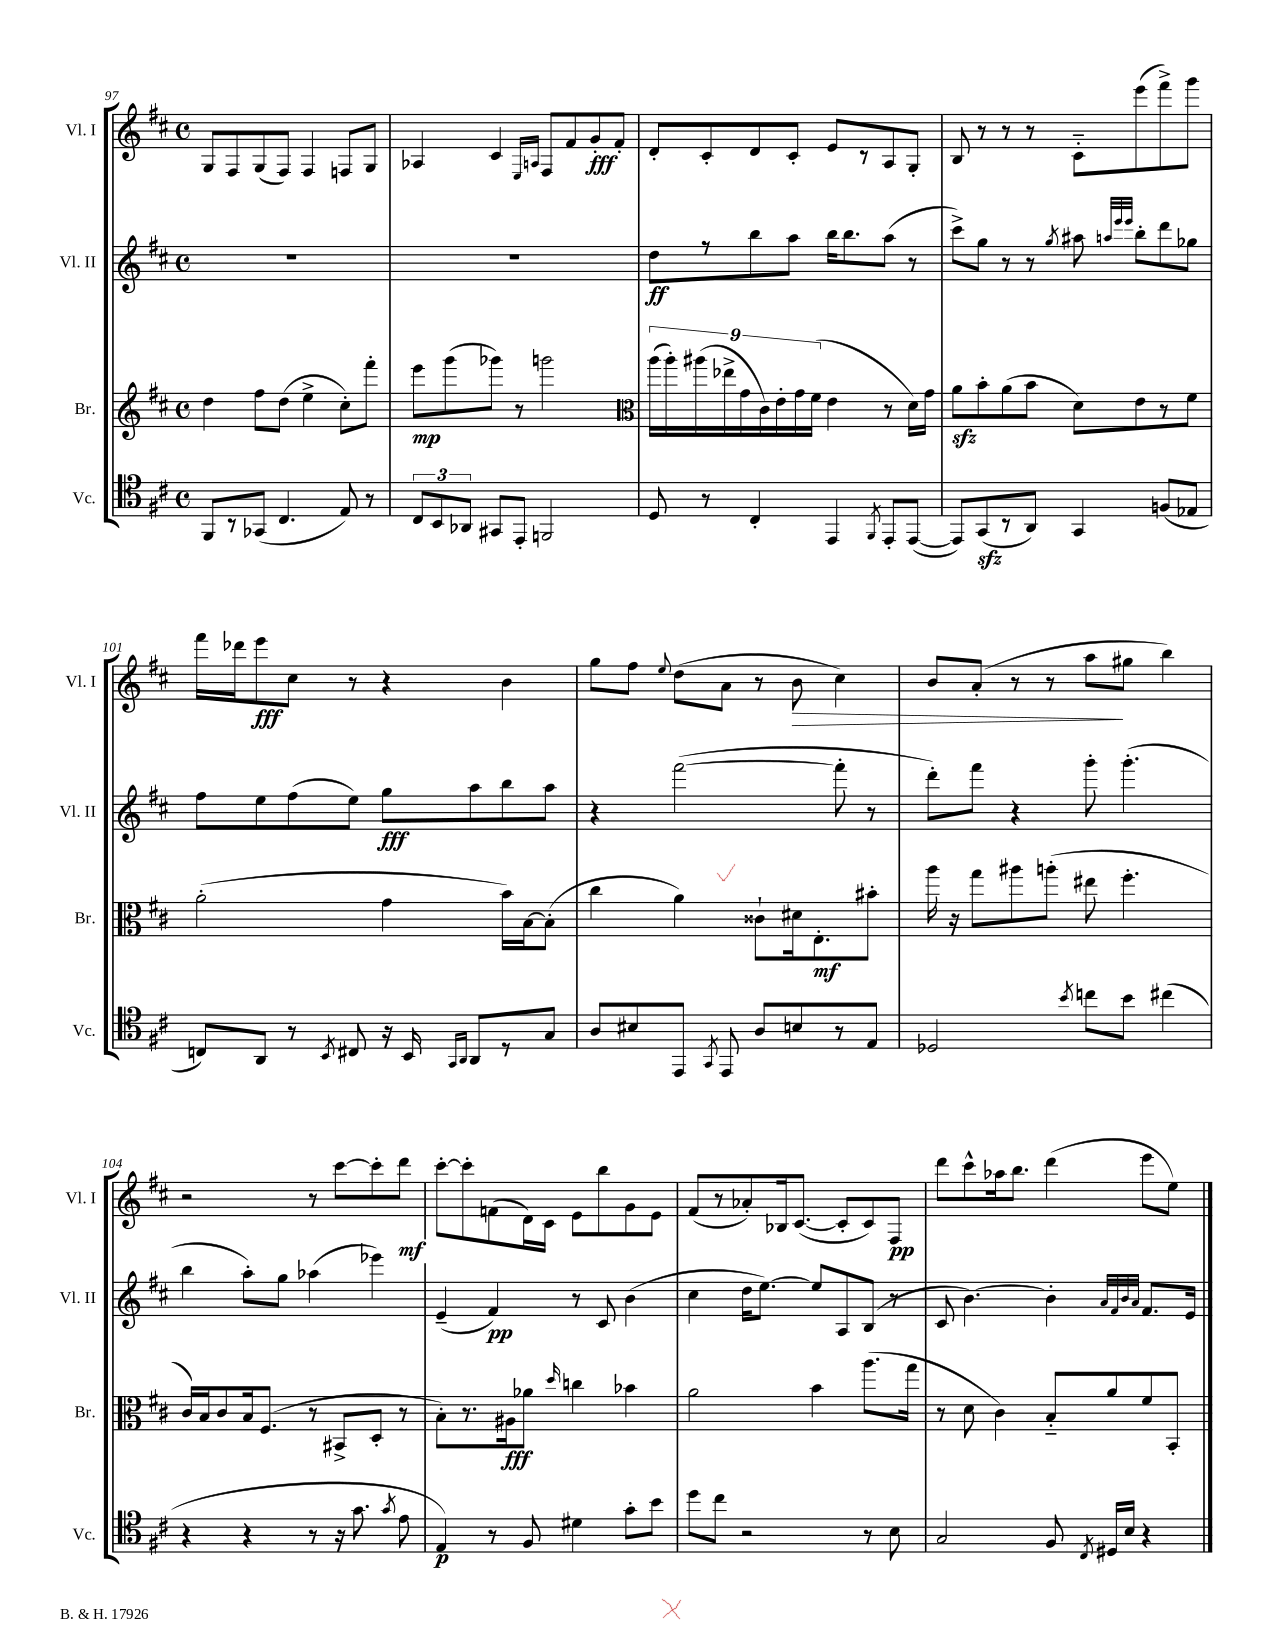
<<
\new StaffGroup <<
\new Staff = "s0" \with { instrumentName = "Vl. I" shortInstrumentName = "Vl. I" } {
    \clef treble \key d \major \defaultTimeSignature \time 4/4
    \autoBeamOff g8[ fis8 g8( fis8]) fis4 f8[ g8] |
    aes4 cis'4 \grace { e16[ a16] } fis8[ fis'8 g'8-.\fff fis'8]-. |
    d'8[-. cis'8-. d'8 cis'8]-. e'8[ r8 a8 g8]-. |
    b8 r8 r8 r8 cis'8[-_ e'''8( fis'''8->) g'''8] |
    fis'''16[ des'''16 e'''8\fff cis''8] r8 r4 b'4 |
    g''8[ fis''8] \appoggiatura { e''8 } d''8[( a'8] r8 b'8\> cis''4) |
    b'8[ a'8]-.( r8 r8 a''8[\! gis''8] b''4) |
    r2 r8 cis'''8[~ cis'''8-. d'''8]\mf |
    cis'''8[~-. cis'''8-. f'8( d'16) cis'16] e'8[ b''8 g'8 e'8] |
    fis'8[( r8 aes'8-.) bes16 cis'8.]~( cis'8[-. cis'8) fis8]\pp |
    d'''8[ cis'''8-^ aes''16 b''8.] d'''4( e'''8[ e''8]) \bar "|." |
}
\new Staff = "s1" \with { instrumentName = "Vl. II" shortInstrumentName = "Vl. II" } {
    \clef treble \key d \major \defaultTimeSignature \time 4/4
    \autoBeamOff R1 |
    R1 |
    d''8[\ff r8 b''8 a''8] b''16[ b''8. a''8]( r8 |
    cis'''8[->) g''8] r8 r8 \acciaccatura { g''8 } ais''8 \grace { a''32[ e'''32 e'''32] } b''8[-. d'''8 ges''8] |
    fis''8[ e''8 fis''8( e''8]) g''8[\fff a''8 b''8 a''8] |
    r4 fis'''2~( fis'''8-. r8 |
    d'''8[-.) fis'''8] r4 g'''8-. g'''4.-.( |
    b''4 a''8[-.) g''8] aes''4( ees'''4) |
    e'4--( fis'4\pp) r8 cis'8 b'4( |
    cis''4 d''16[ e''8.]~) e''8[ a8 b8]( r8 |
    cis'8 b'4.~) b'4-. \grace { a'32[ fis'32 b'32 a'32] } fis'8.[ e'16] \bar "|." |
}
\new Staff = "s2" \with { instrumentName = "Br." shortInstrumentName = "Br." } {
    \clef treble \key d \major \defaultTimeSignature \time 4/4
    \autoBeamOff d''4 fis''8[ d''8]( e''4-> cis''8[-.) fis'''8]-. |
    e'''8[\mp g'''8( ges'''8]) r8 g'''2 |
    \clef alto \tuplet 9/8 { a''16[( a''16-.) ais''16( ees''16-> g'16 cis'16) e'16-. g'16 fis'16]( } e'4 r8 d'16[) g'16] |
    a'8[\sfz b'8-. a'8( b'8] d'8[) e'8 r8 fis'8] |
    a'2-.( g'4 b'16[) b16~ b8]-.( |
    cis''4 a'4) cisis'8[-! dis'16 e8.-.\mf bis'8]-. |
    a''16 r16 g''8[ ais''8 a''8]-.( eis''8 fis''4.-. |
    cis'16[) b16 cis'8 b16 fis8.]( r8 bis,8[-> d8]-. r8 |
    b8[-.) r8. ais16\fff aes'8] \grace { d''16 } c''4 bes'4 |
    a'2 b'4 a''8.[( g''16] |
    r8 d'8 cis'4) b8[-_ a'8 fis'8 b,8]-. \bar "|." |
}
\new Staff = "s3" \with { instrumentName = "Vc." shortInstrumentName = "Vc." } {
    \clef tenor \key d \major \defaultTimeSignature \time 4/4
    \autoBeamOff fis,8[ r8 ges,8]( cis4. e8) r8 |
    \tuplet 3/2 { cis8[ b,8 aes,8] } gis,8[ e,8]-. f,2 |
    d8 r8 cis4-. e,4 \acciaccatura { fis,8 } e,8[-. e,8]~( |
    e,8[) g,8\sfz( r8 a,8]) g,4 f8[( ees8] |
    c8[) a,8] r8 \acciaccatura { b,8 } cis8 r16 b,16 \grace { g,16[ a,16] } a,8[ r8 g8] |
    a8[ bis8 e,8] \acciaccatura { g,8 } e,8 a8[ b8 r8 e8] |
    des2 \acciaccatura { b'8 } c''8[ b'8] cis''4( |
    r4 r4 r8 r16 g'8. \acciaccatura { g'8 } e'8 |
    e4\p) r8 fis8 dis'4 g'8[-. b'8] |
    d''8[ cis''8] r2 r8 b8 |
    g2 fis8 \acciaccatura { cis8 } dis16[ b16] r4 \bar "|." |
}
>>
>>
\layout { \context { \Score currentBarNumber = #97 } }
